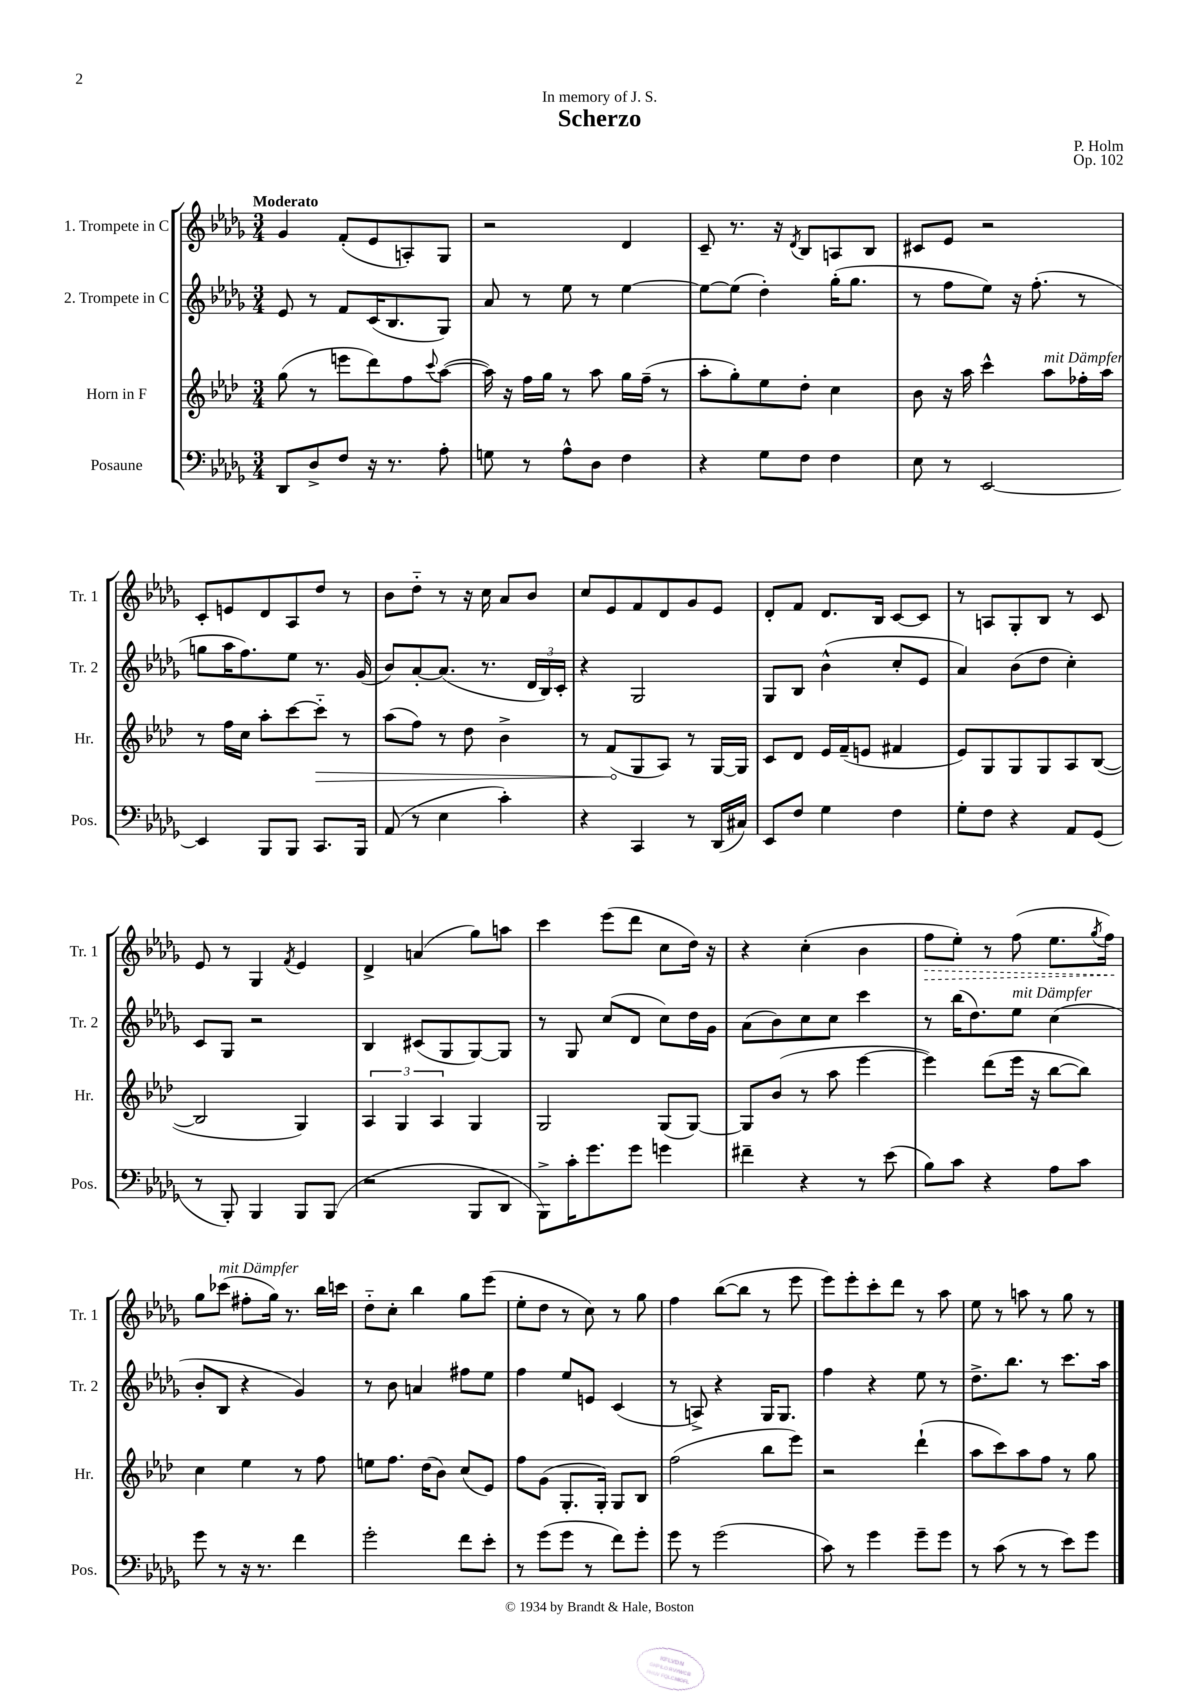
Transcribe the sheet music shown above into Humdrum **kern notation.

**kern	**kern	**kern	**kern
*staff4	*staff3	*staff2	*staff1
*clefF4	*clefG2	*clefG2	*clefG2
*k[b-e-a-d-g-]	*k[b-e-a-d-]	*k[b-e-a-d-g-]	*k[b-e-a-d-g-]
*M3/4	*M3/4	*M3/4	*M3/4
8DD-/L	(8gg\	8e-/	4g-/
8D-^/	8r	8r	.
8F/J	8eee\L	8f/L	(8f'/L
16r	8ddd-\)	(16c/K	8e-/
8.r	.	8.B-/	.
.	8ff\	.	8A'/)
.	8qqccc/	.	.
8A-'\	([8aa-\J	8G-/J)	8G-/J
=	=	=	=
8G\	16aa-\])	8a-/	2r
.	16r	.	.
8r	16ff\LL	8r	.
.	16gg\JJ	.	.
8A-^^\L	8r	8ee-\	.
8D-\J	8aa-\	8r	.
4F\	16gg\LL	[4ee-\	4d-/
.	(16ff~\JJ	.	.
.	8r	.	.
=	=	=	=
4r	8aa-'\L	8ee-\_L	8c~/
.	8gg'\)	(8ee-\]J	8.r
8G-\L	8ee-\	4dd-'\)	.
.	.	.	16r
.	.	.	8qd-/
8F\J	8dd-'\J	.	8B-/L
4F\	4cc\	(16gg-'\LK	8A/
.	.	8.gg-\J	.
.	.	.	8B-/J
=	=	=	=
8E-\	8b-\	8r	8c#/L
8r	16r	8ff\L	8e-/J
.	16aa-\	.	.
[2EE-/	4ccc^^\	8ee-\J)	2r
.	.	16r	.
.	.	(8.ff'\	.
.	8aa-\L	.	.
.	16ff-'\L	8r	.
.	16aa-\JJ	.	.
=	=	=	=
4EE-/]	8r	8gg\L	8c'/L
.	16ff\LL	16aa-\K	8e/
.	16cc\JJ	8.ff\)	.
8BBB-/L	8aa-'\L	.	8d-/
8BBB-/J	[8ccc\	8ee-\J	8A-/
8.CC/L	8ccc'~\]J	8.r	8dd-/J
.	8r	.	8r
16BBB-/Jk	.	(16g-/	.
=	=	=	=
(8AA-/	(8aa-\L	8b-/L)	8b-\L
8r	8ff\J)	[8a-'/	8dd-'~\J
4E-\	8r	(8.a-/]J	8r
.	8dd-\	.	16r
.	.	8.r	16cc\
4c'\)	4b-^\	.	8a-/L
.	.	24d-/LL	8b-/J
.	.	24B-/)	.
.	.	24c'/JJ	.
=	=	=	=
4r	8r	4r	8cc/L
.	(8f/L	.	8e-/
4CC/	8G/	2G-/	8f/
.	8A-/J)	.	8d-/
8r	8r	.	8g-/
(16DD-/LL	[16G/LL	.	8e-/J
16C#/JJ)	16G/]JJ	.	.
=	=	=	=
8EE-/L	8c/L	8G-/L	8d-'/L
8F/J	8d-/J	8B-/J	8f/J
4G-\	16e-/LL	(4b-^^\	8.d-/L
.	(16f~/J	.	.
.	8e/J	.	.
.	.	.	16B-/Jk
4F\	4f#/	8cc'/L	[8c/L
.	.	8e-/J	8c/]J
=	=	=	=
8G-'\L	8e-/L)	4a-/)	8r
8F\J	8G/	.	8A/L
4r	8G/	(8b-\L	8G-'/
.	8G/	8dd-\J	8B-/J
8AA-/L	8A-/	4cc'\)	8r
(8GG-/J	([8B-/J	.	8c/
=	=	=	=
8r	2B-/]	8c/L	8e-/
8BBB-'/)	.	8G-/J	8r
4BBB-/	.	2r	4G-/
.	.	.	8qf/
8BBB-/L	4G/)	.	4e-/
(8BBB-/J	.	.	.
=	=	=	=
2r	6A-/	4B-/	4d-^/
.	6G/	.	.
.	.	(8c#/L	(4a/
.	6A-/	.	.
.	.	8G-/	.
8BBB-/L	4G/	[8G-/)	8gg-\L)
8DD-/J	.	8G-/]J	8aa\J
=	=	=	=
8BBB-^\L)	2G/	8r	4ccc\
16c'\K	.	8G-/	.
8.g-\	.	.	.
.	.	(8cc/L	(8eee-\L
8g-\J	.	8d-/J	8ddd-\J
4g\	(8G/L	8cc\L)	8cc\L
.	[8G/J)	16dd-\L	16dd-\Jk)
.	.	16g-\JJ	16r
=	=	=	=
4f#~\	8G/]L	(8a-\L	4r
.	(8b-/J	8b-\)	.
4r	8r	8cc\	(4cc'\
.	8aa-\	8cc\J	.
8r	[4eee-\	4ccc\	4b-\
(8e-\	.	.	.
=	=	=	=
8B-\L)	4eee-\])	8r	8ff\L
8c\J	.	(16bb-\LK	8ee-'\J)
.	.	8.dd-\)	.
4r	(8ddd-\L	.	8r
.	16eee-\Jk	8ee-\J	(8ff\
.	16r	.	.
8A-\L	[8bb-\L	(4cc\	8.ee-\L
8c\J	8bb-\]J)	.	.
.	.	.	8qgg-/
.	.	.	16ff\Jk)
=	=	=	=
8g-\	4cc\	8b-'/L	8gg-\L
8r	.	8B-/J	(8ccc-\J
16r	4ee-\	4r	8ff#'\L
8.r	.	.	.
.	.	.	16gg-\Jk)
.	.	.	8.r
4f\	8r	4g-/)	.
.	8ff\	.	16bb-\LL
.	.	.	16ccc\JJ
=	=	=	=
2g-'\	8ee\L	8r	8dd-'~\L
.	8.ff\J	8b-\	8cc'\J
.	.	4a/	4bb-\
.	(16dd-\LK	.	.
.	8b-\J)	.	.
8f\L	(8cc/L	8ff#\L	8gg-\L
8e-'\J	8e-/J)	8ee-\J	(8eee-\J
=	=	=	=
8r	8ff\L	4ff\	8ee-'\L
(8g-\L	(8g\J	.	8dd-\J
8g-\J	8.G'/L	8ee-/L	8r
8r	.	8e/J	8cc\)
.	16G'/Jk)	.	.
8f\L)	8G/L	(4c/	8r
8g-'\J	8B-/J	.	8gg-\
=	=	=	=
8g-\	(2ff\	8r	4ff\
8r	.	8A^/)	.
(2g-\	.	4r	([8bb-\L
.	.	.	8bb-\]J
.	8bb-\L	16G-/LK	8r
.	.	8.G-/J	.
.	8eee-\J)	.	8eee-\
=	=	=	=
8c\)	2r	4ff\	8eee-\L)
8r	.	.	8eee-'\
4g-\	.	4r	8ccc'\
.	.	.	8ddd-\J
8g-~\L	(4ddd-`\	8ee-\	8r
8g-\J	.	8r	8aa-\
=	=	=	=
8r	8aa-\L	8.dd-^\L	8ee-\
(8c\	8ccc\)	.	8r
.	.	8.bb-\J	.
8r	8aa-\	.	8aa\
8r	8ff\J	8r	8r
8e-\L)	8r	8.ccc\L	8gg-\
8g-\J	8gg\	.	8r
.	.	16aa-\Jk	.
==	==	==	==
*-	*-	*-	*-
